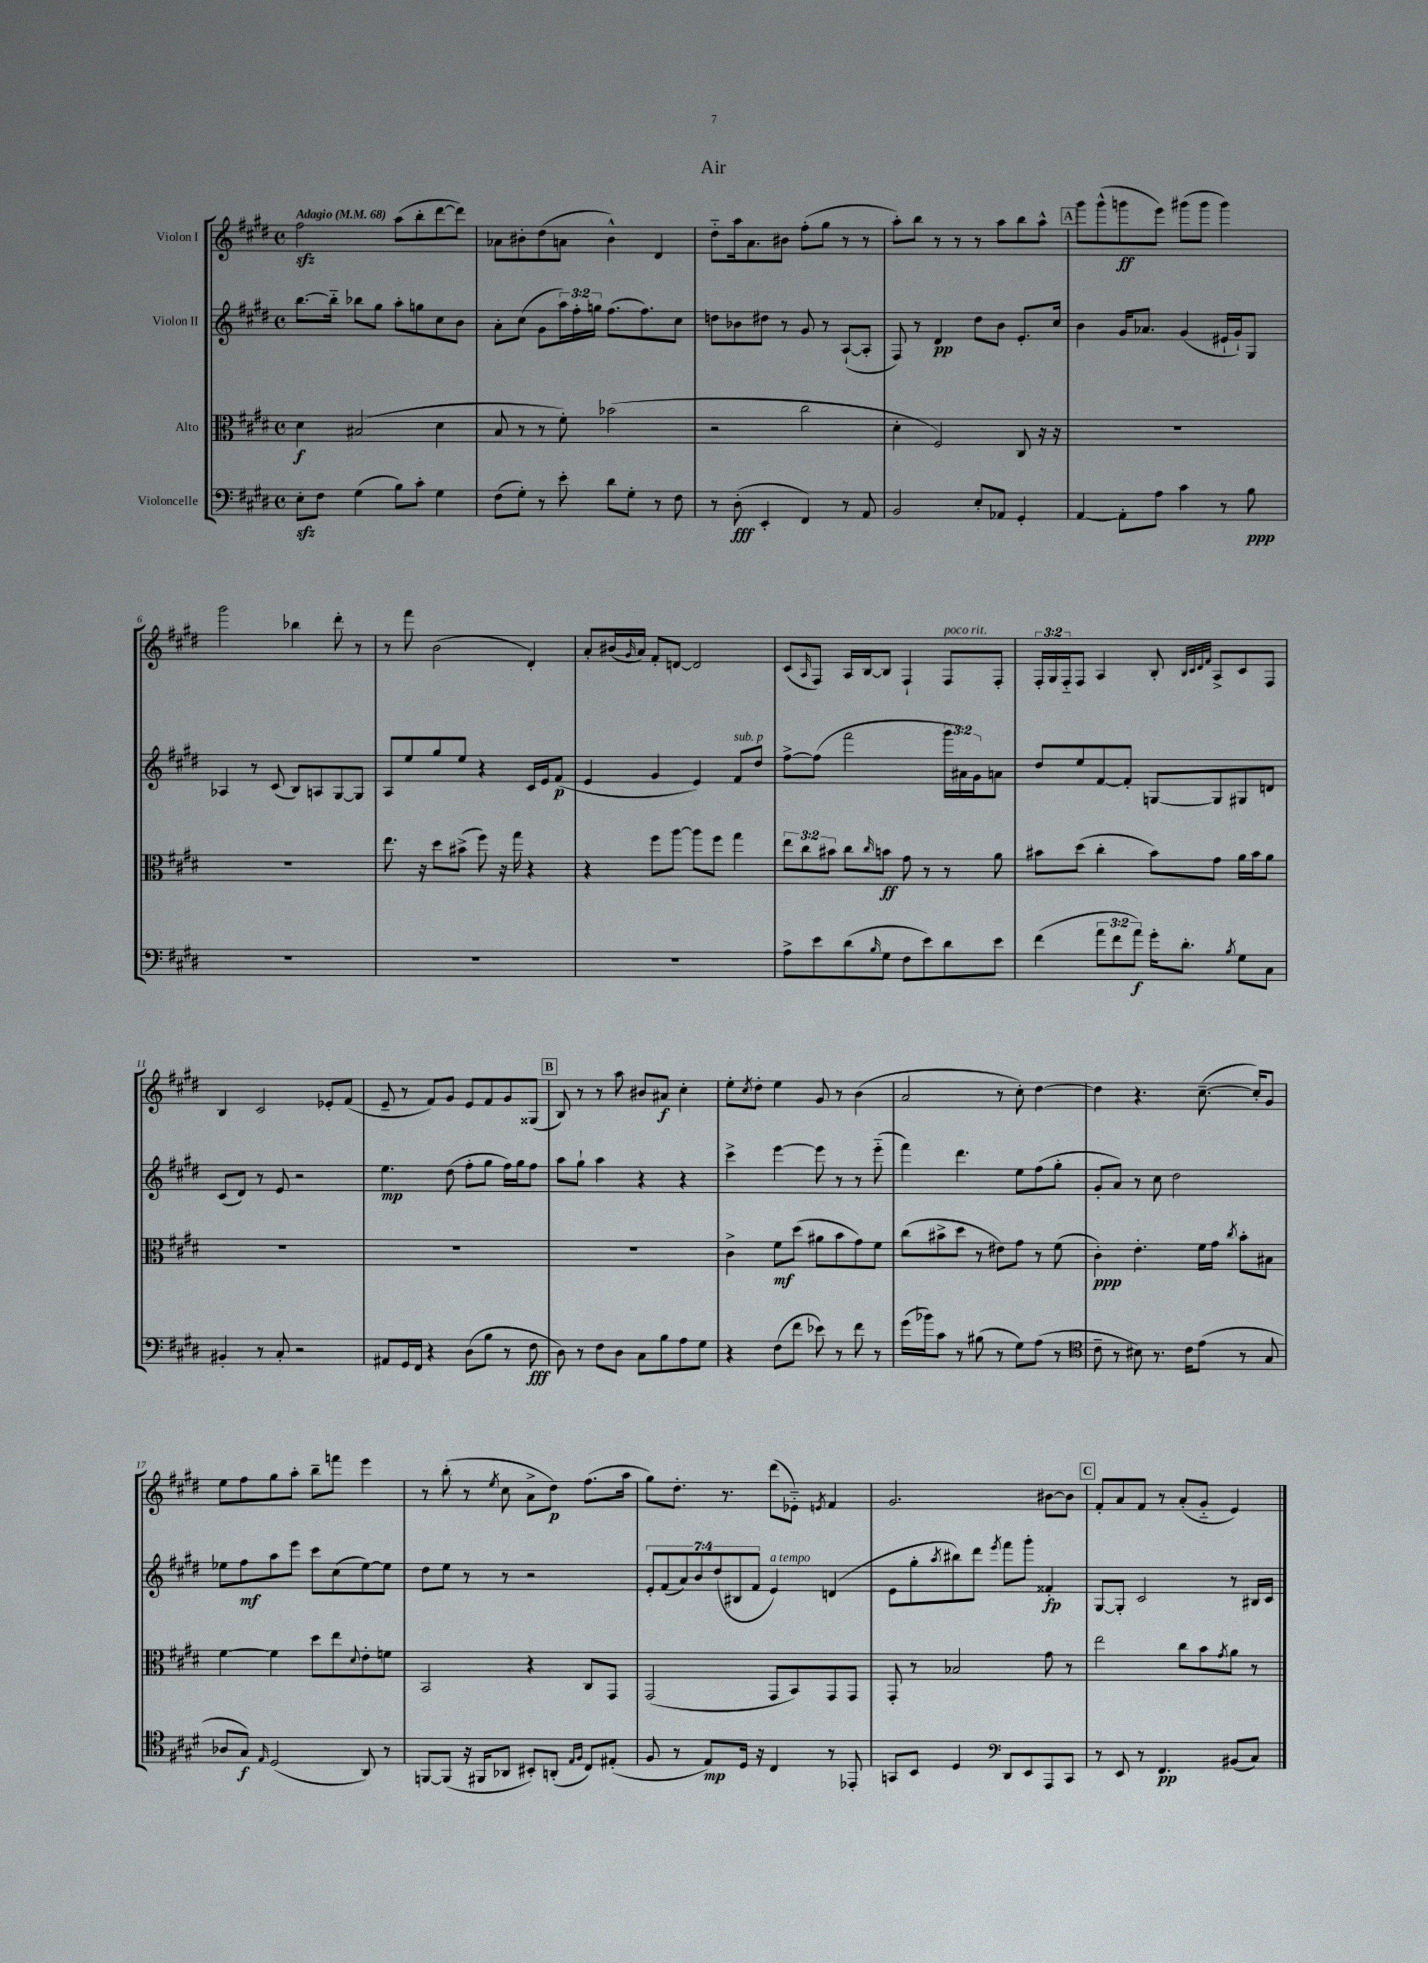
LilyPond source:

\header { title = "Air" }
<<
\new StaffGroup <<
\new Staff = "s0" \with { instrumentName = "Violon I" } {
    \clef treble \key e \major \defaultTimeSignature \time 4/4 \override Staff.TupletNumber.text = #tuplet-number::calc-fraction-text \tempo "Adagio" 4 = 68
    fis''2\sfz a''8( b''8-. dis'''8~ dis'''8) |
    aes'8 bis'8-. dis''8( a'8 bis'4-^) dis'4 |
    dis''8-_ a''16 a'8. bis'8 fis''8-.( gis''8 r8 r8 |
    a''8-.) b''8 r8 r8 r8 a''8 b''8 a''8-^ |
    \mark \markup { \box "A" } gis'''8 gis'''8-^( g'''8\ff e'''8) gis'''8( gis'''8 gis'''4) |
    gis'''2 bes''4 dis'''8-. r8 |
    r8 fis'''8 b'2( dis'4-.) |
    a'8-. bis'16( \grace { gis'16 } a'16) fis'8-. d'8~ d'2 |
    cis'8( \grace { a16 } fis8) a16 b16~ b8 fis4-! fis8^\markup { \italic "poco rit." } fis8-. |
    \tuplet 3/2 { fis16-. gis16 fis16-_ } fis8 a4 b8-. \grace { b32 cis'32 dis'32 fis'32 } a8-> cis'8 fis8 |
    b4 cis'2 ees'8-. fis'8( |
    e'8-- r8 fis'8) gis'8 e'8 fis'8 gis'8 gisis8( |
    \mark \markup { \box "B" } b8) r8 r8 a''8 bis'8 ais'8\f cis''4-. |
    e''8-. \acciaccatura { cis''8 } dis''8-. e''4 gis'8 r8 b'4( |
    a'2 r8 cis''8-.) dis''4~ |
    dis''4 r4. cis''8.~--( cis''16-.) gis'8 |
    e''8 fis''8 gis''8 a''8-. b''8-- f'''8 e'''4 |
    r8 b''8-.( r8 \acciaccatura { e''8 } cis''8 a'8-> dis''8\p) fis''8.( a''16 |
    gis''8) dis''8.-. r8. dis'''8( ees'8-_) \acciaccatura { e'8 } fis'4 |
    gis'2. bis'8~ bis'8 |
    \mark \markup { \box "C" } fis'8-. a'8 fis'8 r8 a'8-.( gis'8-_ e'4) \bar "|." |
}
\new Staff = "s1" \with { instrumentName = "Violon II" } {
    \clef treble \key e \major \defaultTimeSignature \time 4/4 \override Staff.TupletNumber.text = #tuplet-number::calc-fraction-text
    b''8.~ b''16-_ bes''8 gis''8 a''8-. g''8 cis''8 b'8 |
    a'8-. cis''8( gis'8 \tuplet 3/2 { a''16) fis''16-. g''16 } fis''8.( fis''8.) cis''8 |
    d''8 bes'8 dis''8 r8 gis'8 r8 a8~-!( a8-. |
    fis8) r8 dis'4\pp dis''8 b'8 e'8.-. cis''16 |
    \mark \markup { \box "A" } b'4 gis'16 aes'8. gis'4( eis'16-! gis'16-!) gis8 |
    aes4 r8 cis'8( b8) a8 gis8~ gis8 |
    a8 e''8 gis''8 e''8 r4 cis'16 e'16 fis'8\p( |
    e'4 gis'4 e'4) fis'8^\markup { \italic "sub. p" } dis''8 |
    fis''8~-> fis''8( fis'''2 \tuplet 3/2 { gis'''16 ais'16) gis'16 } a'8 |
    dis''8 e''8 fis'8~ fis'8-. g8~ g8 gis8 d'8 |
    cis'8( dis'8) r8 e'8 r2 |
    e''4.\mp dis''8( fis''8-. gis''8 fis''16) gis''16 fis''8 |
    \mark \markup { \box "B" } a''8 gis''8-! a''4 r4 r4 |
    cis'''4-> e'''4~ e'''8 r8 r8 e'''8-_( |
    fis'''4) dis'''4. e''8 fis''8( gis''8-. |
    gis'8-. a'8) r8 cis''8 dis''2 |
    ees''8 fis''8\mf a''8 e'''8 cis'''8 cis''8( ees''8~) ees''8 |
    dis''8 e''8 r8 r8 r2 |
    \tuplet 7/4 { e'8-. fis'8( a'8) b'8 dis''8( bis8 fis'8 } e'4^\markup { \italic "a tempo" }) d'4( |
    e'8 gis''8-. \acciaccatura { a''8 } bis''8) dis'''8 \acciaccatura { e'''8 } fis'''8 gis'''8-. fisis'4-.\fp |
    \mark \markup { \box "C" } gis8~ gis8-. cis'2 r8 bis16 cis'16 \bar "|." |
}
\new Staff = "s2" \with { instrumentName = "Alto" } {
    \clef alto \key e \major \defaultTimeSignature \time 4/4 \override Staff.TupletNumber.text = #tuplet-number::calc-fraction-text
    dis'4\f bis2( dis'4 |
    b8 r8 r8 fis'8-.) bes'2( |
    r2 cis''2 |
    dis'4-. fis2) cis8 r16 r16 |
    \mark \markup { \box "A" } R1 |
    R1 |
    e''8. r16 dis''8 bis'8->( fis''8) r16 gis''16 r4 |
    r4 fis''8 a''8~ a''8 fis''8 gis''4 |
    \tuplet 3/2 { e''8 cis''8 bis'8 } cis''8 \grace { cis''16 } b'8\ff gis'8 r8 r8 a'8 |
    bis'8 dis''8( cis''4-. bis'8) gis'8 a'16 bis'16 a'8 |
    R1 |
    R1 |
    \mark \markup { \box "B" } R1 |
    cis'4-> fis'8\mf dis''8( ais'8 b'8 gis'8) fis'8 |
    cis''8( bis'8-> dis''8 r8 eis'8) gis'8 r8 fis'8( |
    cis'4-.\ppp) e'4.-. fis'16 gis'16 \acciaccatura { cis''8 } b'8-. bis8 |
    fis'4~ fis'4 dis''8 e''8 \appoggiatura { dis'8 } e'8-. f'8 |
    b,2 r4 cis8 gis,8 |
    gis,2( gis,8 b,8) gis,8 gis,8 |
    gis,8-. r8 bes2 gis'8 r8 |
    \mark \markup { \box "C" } e''2 cis''8 b'8 \acciaccatura { gis'8 } a'8 r8 \bar "|." |
}
\new Staff = "s3" \with { instrumentName = "Violoncelle" } {
    \clef bass \key e \major \defaultTimeSignature \time 4/4 \override Staff.TupletNumber.text = #tuplet-number::calc-fraction-text
    e8-.\sfz fis8 gis4( b8) cis'8-. gis4 |
    fis8( gis8-.) r8 e'8-. dis'8 gis8-. r8 fis8 |
    r8 dis8-.\fff( e,4-. fis,4) r8 a,8 |
    b,2 e8-. aes,8 gis,4-. |
    \mark \markup { \box "A" } a,4~ a,8-. a8 cis'4 r8 b8\ppp |
    R1 |
    R1 |
    R1 |
    a8-> e'8 dis'8( \grace { b16 } gis8 fis8 e'8) dis'8 e'8 |
    fis'4( \tuplet 3/2 { a'8 fis'8 a'8\f) } gis'16-. dis'8.-. \acciaccatura { b8 } gis8 cis8 |
    bis,4-. r8 cis8-. r2 |
    ais,8 gis,16 fis,16 r4 dis8( b8 r8 fis8\fff |
    \mark \markup { \box "B" } dis8) r8 fis8 dis8 cis8 b8 a8 gis8 |
    r4 fis8( fis'8 ees'8) r8 fis'8 r8 |
    gis'16( bes'16) cis'8 r8 bis8( r8 gis8) a8( r8 |
    \clef tenor cis'8-- r8 bis8) r8. cis'16 e'8( r8 gis8 |
    aes8 gis8\f) \grace { e16 } dis2( a,8) r8 |
    f,8~ f,8( r16 fis,16 aes,8 bis,8-.) a,8-.( \grace { e16 fis16 } cis8) eis8-.( |
    fis8 r8 e8\mp) dis16 r16 cis4 r8 ees,8-. |
    g,8 b,8 dis4 \clef bass dis,8 e,8 a,,8 cis,8 |
    \mark \markup { \box "C" } r8 e,8 r8 fis,4.\pp bis,8( cis8) \bar "|." |
}
>>
>>
